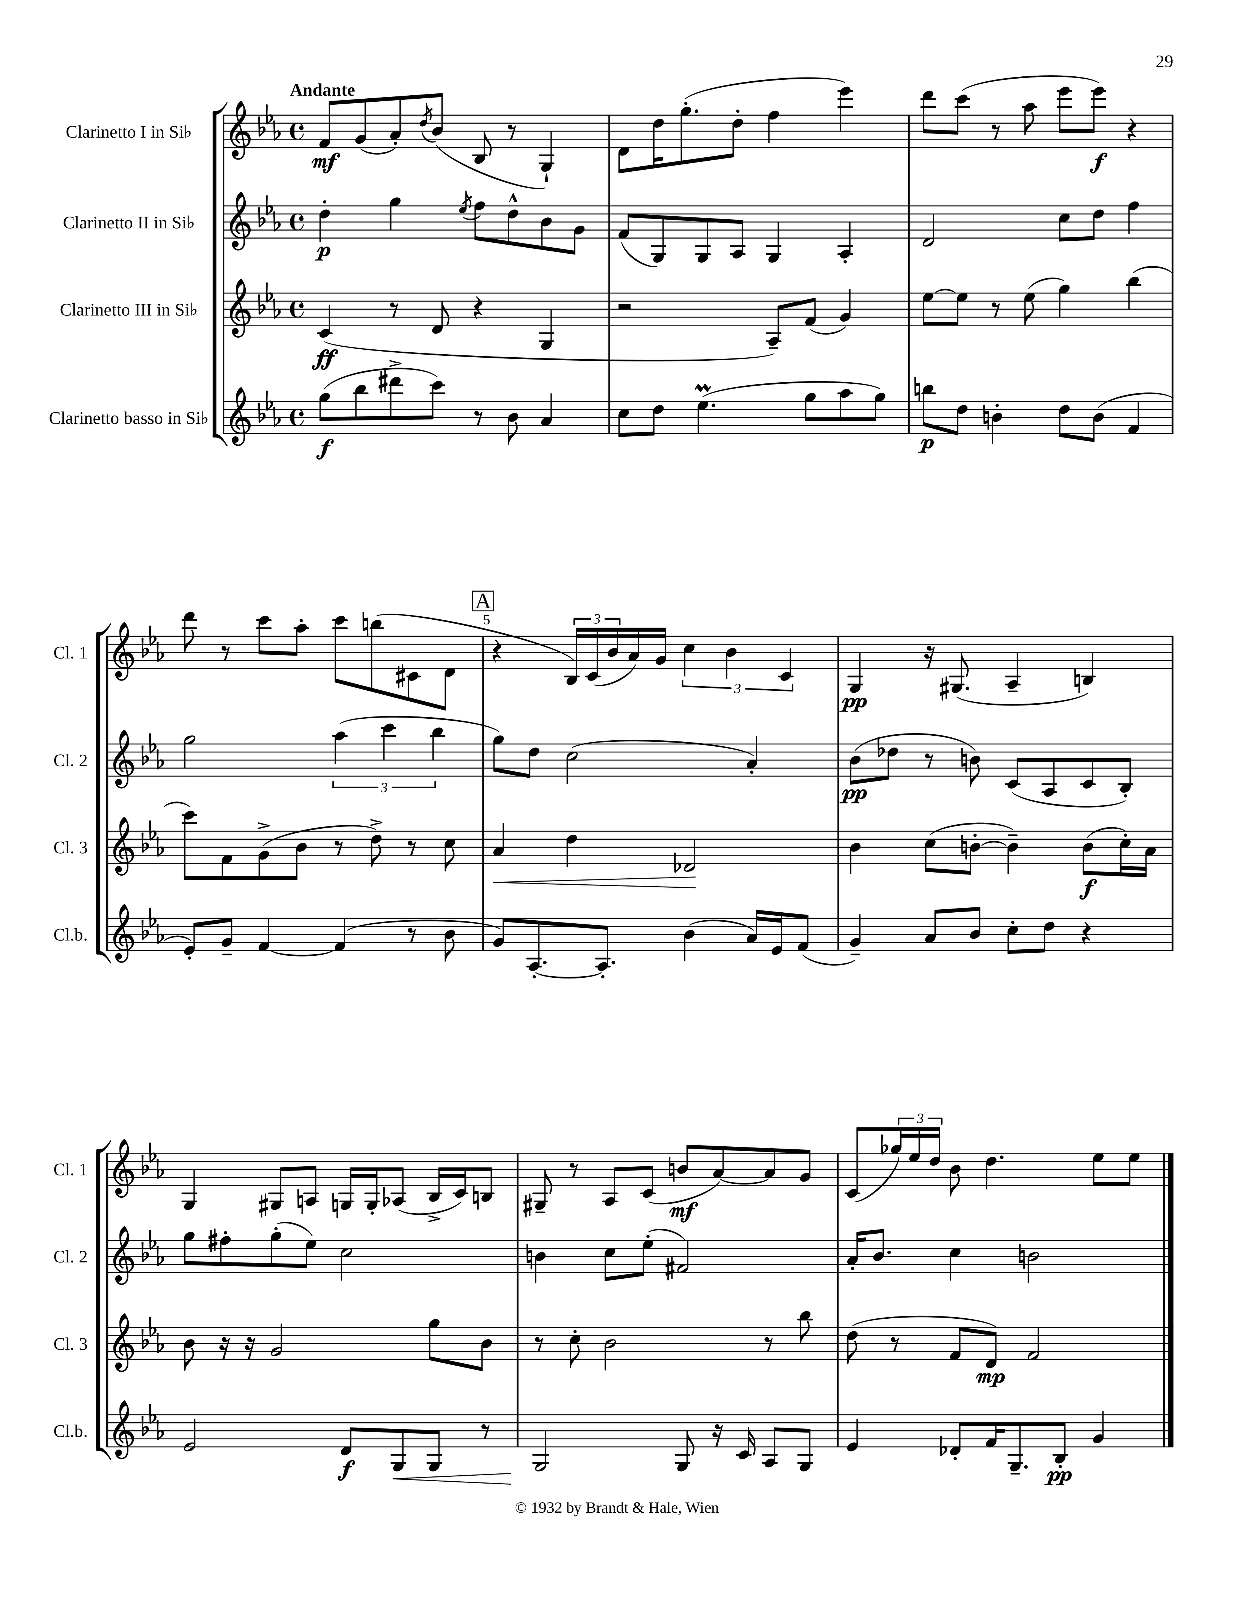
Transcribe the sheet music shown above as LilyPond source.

<<
\new StaffGroup <<
\new Staff = "s0" \with { instrumentName = "Clarinetto I in Sib" shortInstrumentName = "Cl. 1" } {
    \clef treble \key ees \major \defaultTimeSignature \time 4/4 \tempo "Andante"
    f'8\mf g'8( aes'8-.) \acciaccatura { d''8 } bes'8( bes8 r8 g4-!) |
    d'8 d''16 g''8.-.( d''8-. f''4 ees'''4) |
    d'''8 c'''8( r8 aes''8 ees'''8 ees'''8\f) r4 |
    d'''8 r8 c'''8 aes''8-. c'''8 b''8( cis'8 d'8 |
    \mark \markup { \box "A" } r4 \tuplet 3/2 { bes16) c'16( bes'16 } aes'16) g'16 \tuplet 3/2 { c''4 bes'4 c'4 } |
    g4\pp r16 gis8.( aes4-- b4) |
    g4 gis8 a8 g16 g16-. aes8( bes16-> c'16) b8 |
    gis8-- r8 aes8 c'8( b'8\mf aes'8~) aes'8 g'8 |
    c'8( \tuplet 3/2 { ges''16) ees''16 d''16 } bes'8 d''4. ees''8 ees''8 \bar "|." |
}
\new Staff = "s1" \with { instrumentName = "Clarinetto II in Sib" shortInstrumentName = "Cl. 2" } {
    \clef treble \key ees \major \defaultTimeSignature \time 4/4
    d''4-.\p g''4 \acciaccatura { ees''8 } f''8 d''8-^ bes'8 g'8 |
    f'8( g8) g8 aes8 g4 aes4-. |
    d'2 c''8 d''8 f''4 |
    g''2 \tuplet 3/2 { aes''4( c'''4 bes''4 } |
    \mark \markup { \box "A" } g''8) d''8 c''2( aes'4-.) |
    bes'8\pp( des''8 r8 b'8) c'8( aes8 c'8 bes8-.) |
    g''8 fis''8-. g''8-.( ees''8) c''2 |
    b'4 c''8 ees''8-.( fis'2) |
    aes'16-. bes'8. c''4 b'2 \bar "|." |
}
\new Staff = "s2" \with { instrumentName = "Clarinetto III in Sib" shortInstrumentName = "Cl. 3" } {
    \clef treble \key ees \major \defaultTimeSignature \time 4/4
    c'4\ff( r8 d'8 r4 g4 |
    r2 aes8--) f'8( g'4) |
    ees''8~ ees''8 r8 ees''8( g''4) bes''4( |
    c'''8) f'8 g'8->( bes'8 r8 d''8->) r8 c''8 |
    \mark \markup { \box "A" } aes'4\< d''4 des'2\! |
    bes'4 c''8( b'8~-. b'4--) b'8\f( c''16-.) aes'16 |
    bes'8 r16 r16 g'2 g''8 bes'8 |
    r8 c''8-. bes'2 r8 bes''8 |
    d''8( r8 f'8 d'8\mp) f'2 \bar "|." |
}
\new Staff = "s3" \with { instrumentName = "Clarinetto basso in Sib" shortInstrumentName = "Cl.b." } {
    \clef treble \key ees \major \defaultTimeSignature \time 4/4
    g''8\f( bes''8 dis'''8-> c'''8) r8 bes'8 aes'4 |
    c''8 d''8 ees''4.\prall( g''8 aes''8 g''8) |
    b''8\p d''8 b'4-. d''8 b'8( f'4 |
    ees'8-.) g'8-- f'4~ f'4( r8 bes'8 |
    \mark \markup { \box "A" } g'8) aes8.~-. aes8.-. bes'4( aes'16) ees'16 f'8( |
    g'4--) aes'8 bes'8 c''8-. d''8 r4 |
    ees'2 d'8\f g8\< g8 r8 |
    g2\! g8 r16 c'16 aes8 g8 |
    ees'4 des'8-. f'16 g8.-- bes8-.\pp g'4 \bar "|." |
}
>>
>>
\layout { \context { \Score \override BarNumber.break-visibility = ##(#f #t #t) barNumberVisibility = #(every-nth-bar-number-visible 5) } }
